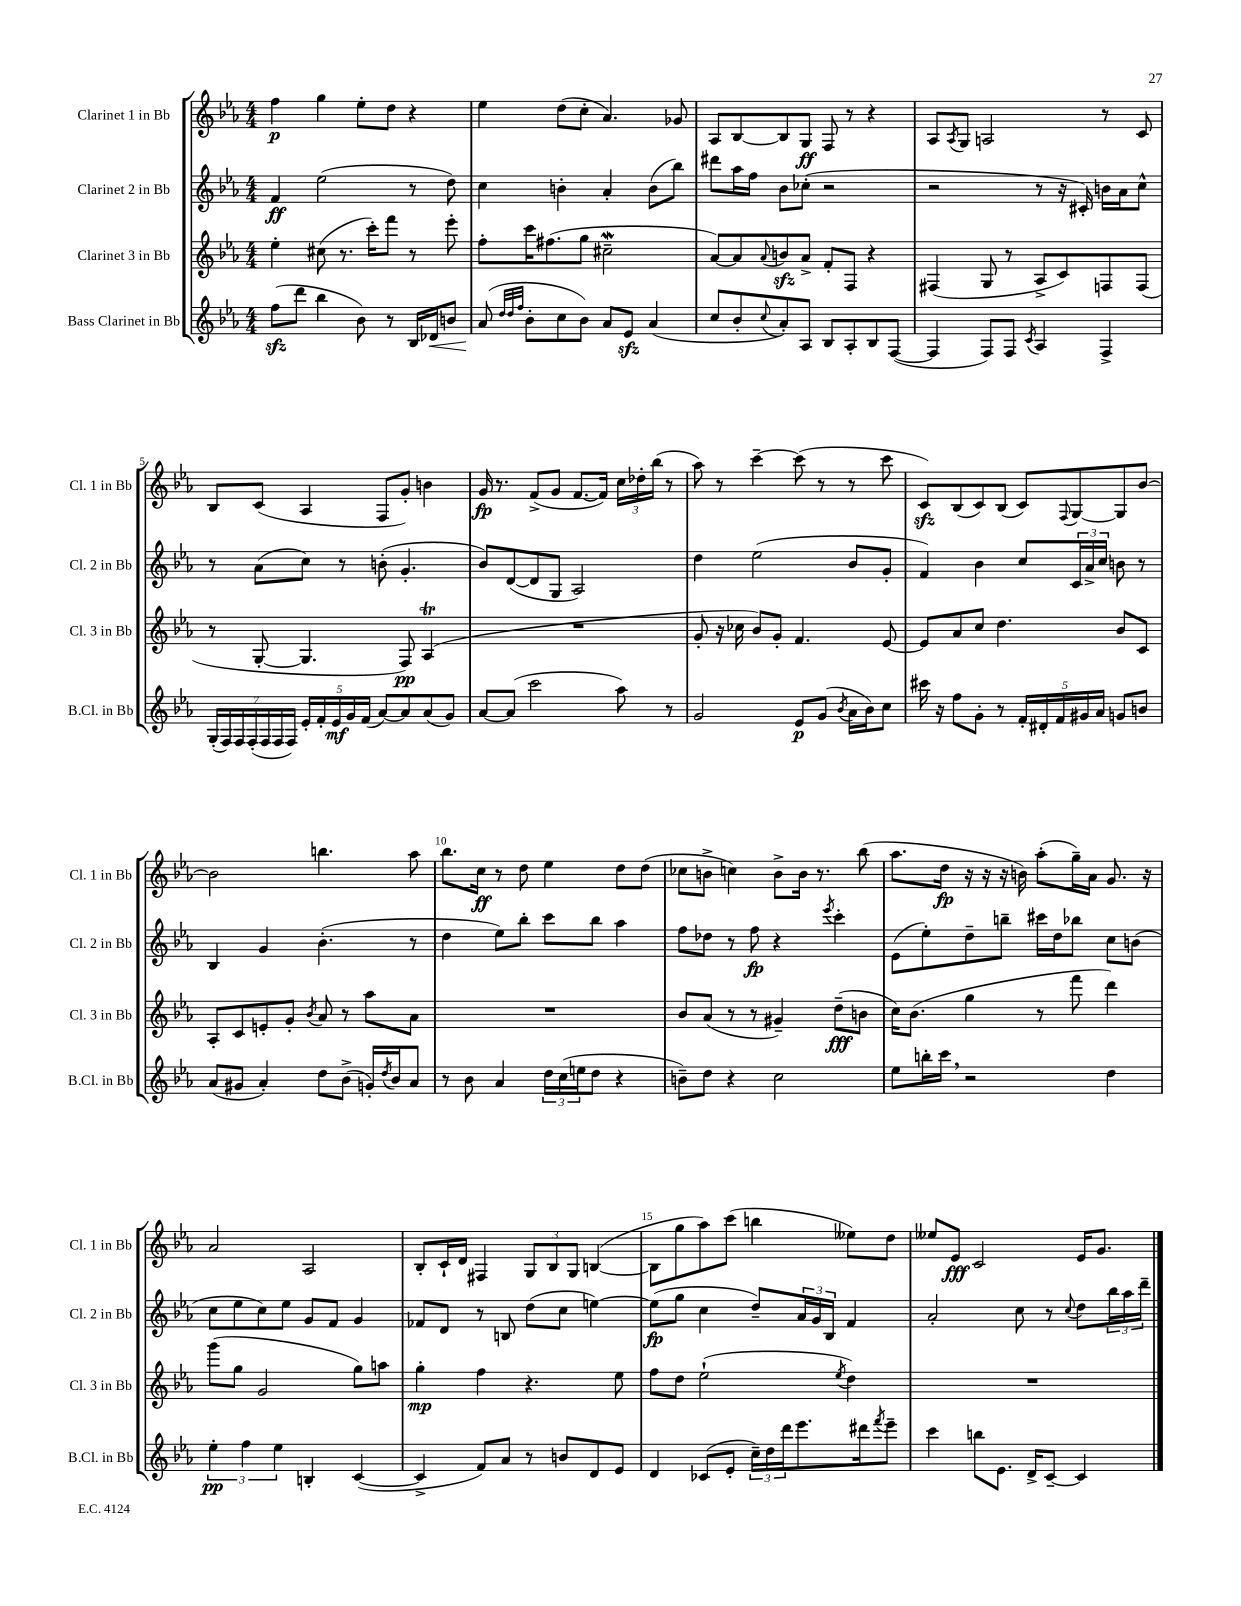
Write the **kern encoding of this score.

**kern	**kern	**kern	**kern
*staff4	*staff3	*staff2	*staff1
*clefG2	*clefG2	*clefG2	*clefG2
*k[b-e-a-]	*k[b-e-a-]	*k[b-e-a-]	*k[b-e-a-]
*M4/4	*M4/4	*M4/4	*M4/4
(8ff	4ee-'	4f	4ff
8ddd	.	.	.
4bb-	(8cc#	(2ee-	4gg
.	8.r	.	.
8b-)	.	.	8ee-'
.	16ccc')	.	.
8r	8fff	.	8dd
16B-	8r	8r	4r
16d-	.	.	.
8b	8eee-'	8dd)	.
=	=	=	=
(8a-	8ff'	4cc	4ee-
32qqdd	.	.	.
32qqdd	.	.	.
32qqff	.	.	.
8b-'	16ccc	.	.
.	(8.ff#	.	.
8cc	.	4b'	(8dd
8b-)	8gg	.	8cc'
8a-	2cc#~	4a-'	4.a-)
8e-	.	.	.
(4a-	.	(8b	.
.	.	8bb-)	8g-
=	=	=	=
8cc	[8a-)	8ddd#	8A-
8b-'	8a-]	16aa-	[8B-
.	.	16ff	.
8qqcc	8qqa-	.	.
8a-')	8b	8b-	8B-]
8A-	8a-^	(8cc-'	8G
8B-	8f'	2r	8F
8A-'	8F	.	8r
8B-	4r	.	4r
([8F	.	.	.
=	=	=	=
4F]	(4F#	2r	8A-
.	.	.	8qA-
.	.	.	8G
8F)	8G	.	2A
8F	8r	.	.
8qc	.	.	.
4A-	8A-^	8r	.
.	8c)	16r	.
.	.	16c#')	.
4F^	8F	16b	8r
.	.	16a-	.
.	(8F	8cc^^	8c
=	=	=	=
(28G'	8r	8r	8B-
28F)	.	.	.
28F	.	.	.
(28F'	.	.	.
.	[8G'	(8a-	(8c
28F	.	.	.
28F	.	.	.
28F)	.	.	.
20e-'	4.G]	8cc)	4A-
20f'	.	.	.
20e-	.	.	.
.	.	8r	.
20g	.	.	.
(20f	.	.	.
[8a-)	.	(8b'	8F
8a-]	8F)	4.g'	8g')
(8a-	(4A-	.	4b
8g)	.	.	.
=	=	=	=
[8a-	1r	8b-)	16g
.	.	.	8.r
(8a-]	.	([8d	.
2ccc	.	8d]	(8f^
.	.	8G	8g
.	.	2A-)	[8.f
.	.	.	16f])
8aa-)	.	.	24cc
.	.	.	24dd-'
.	.	.	(24bb-
8r	.	.	8r
=	=	=	=
2g	8g'	4dd	8aa-)
.	16r	.	8r
.	16cc-	.	.
.	8b-)	(2ee-	[4ccc~
.	8g'	.	.
8e-	4.f	.	(8ccc]
(8g	.	.	8r
8qb-	.	.	.
16a-	.	8b-	8r
16b-)	.	.	.
8cc	[8e-	8g'	8ccc
=	=	=	=
16ccc#	8e-]	4f)	8c)
16r	.	.	.
8ff	8a-	.	(8B-
8g'	8cc	4b-	8c)
8r	4.dd	.	(8B-
20f'	.	8cc	8c)
20d#'	.	.	.
20f	.	.	.
.	.	.	8qqF
.	.	24c	[8G
20g#	.	.	.
.	.	24a-^	.
20a-	.	.	.
.	.	24cc	.
8g	8b-	8b	8G]
8b	8c	8r	[8b-
=	=	=	=
(8a-	8A-'	4B-	2b-]
8g#	8c	.	.
4a-')	8e'	4g	.
.	8g'	.	.
.	8qb-	.	.
8dd	8a-	(4.b-'	4.bb
(8b-^	8r	.	.
16g')	8aa-	.	.
8qdd	.	.	.
16b-	.	.	.
8a-	8a-	8r	8aa-
=	=	=	=
8r	1r	4dd	8.bb-
8b-	.	.	.
.	.	.	16cc
4a-	.	8ee-)	8r
.	.	8bb-'	8dd
24dd	.	8ccc	4ee-
(24cc	.	.	.
24ee	.	.	.
8dd	.	8bb-	.
4r	.	4aa-	8dd
.	.	.	(8dd
=	=	=	=
8b~)	8b-	8ff	8cc-
8dd	(8a-	8dd-	8b^
4r	8r	8r	4cc)
.	8r	8ff	.
2cc	4g#~)	4r	8b^
.	.	.	16b
.	.	.	8.r
.	.	8qeee-	.
.	(8dd~	4ccc'	.
.	8b	.	(8bb-
=	=	=	=
8ee-	16cc)	(8e-	8.aa-
.	(8.b-	.	.
16bb'	.	8ee-')	.
16ccc	.	.	16dd
2r	4gg	8dd~	16r
.	.	.	16r
.	.	8bb~	16r
.	.	.	16b)
.	8r	16ccc#	(8aa-'
.	.	16dd	.
.	8fff	8bb-	16gg~)
.	.	.	16a-
4dd	4ddd)	8cc	8.g
.	.	(8b	.
.	.	.	16r
=	=	=	=
6ee-'	(8ggg	8cc	2a-
.	8gg	8ee-	.
6ff	.	.	.
.	2g	8cc)	.
6ee-	.	.	.
.	.	8ee-	.
4B'	.	8g	2A-
.	.	8f	.
([4c	8gg)	4g	.
.	8aa	.	.
=	=	=	=
4c^]	4gg'	8f-	8B-'
.	.	8d	16c`
.	.	.	16d
8f)	4ff	8r	4F#
8a-	.	8B	.
8r	4.r	(8dd	12G
.	.	.	12B-
8b	.	8cc	.
.	.	.	12G
8d	.	[4ee)	([4B
8e-	8ee-	.	.
=	=	=	=
4d	8ff	(8ee]	8B]
.	8dd	8gg	8gg
(8c-	(2ee-`	4cc	8aa-)
8e-'	.	.	(8ccc
24cc~)	.	8dd~)	4bb
24dd	.	.	.
24ddd	.	.	.
8.eee-	.	24a-	.
.	.	24g	.
.	.	24B-	.
.	8qee-	.	.
.	4dd)	4f	8ee--)
16ddd#	.	.	.
8qfff	.	.	.
8eee-~	.	.	8dd
=	=	=	=
4ccc	1r	2a-'	8ee--
.	.	.	8e-
8bb	.	.	2c
8.e-	.	.	.
.	.	8cc	.
16d^	.	.	.
[8c~	.	8r	.
.	.	8qqcc	.
4c]	.	8dd	16e-
.	.	.	8.g
.	.	24bb-	.
.	.	24aa-	.
.	.	24ddd~	.
==	==	==	==
*-	*-	*-	*-
